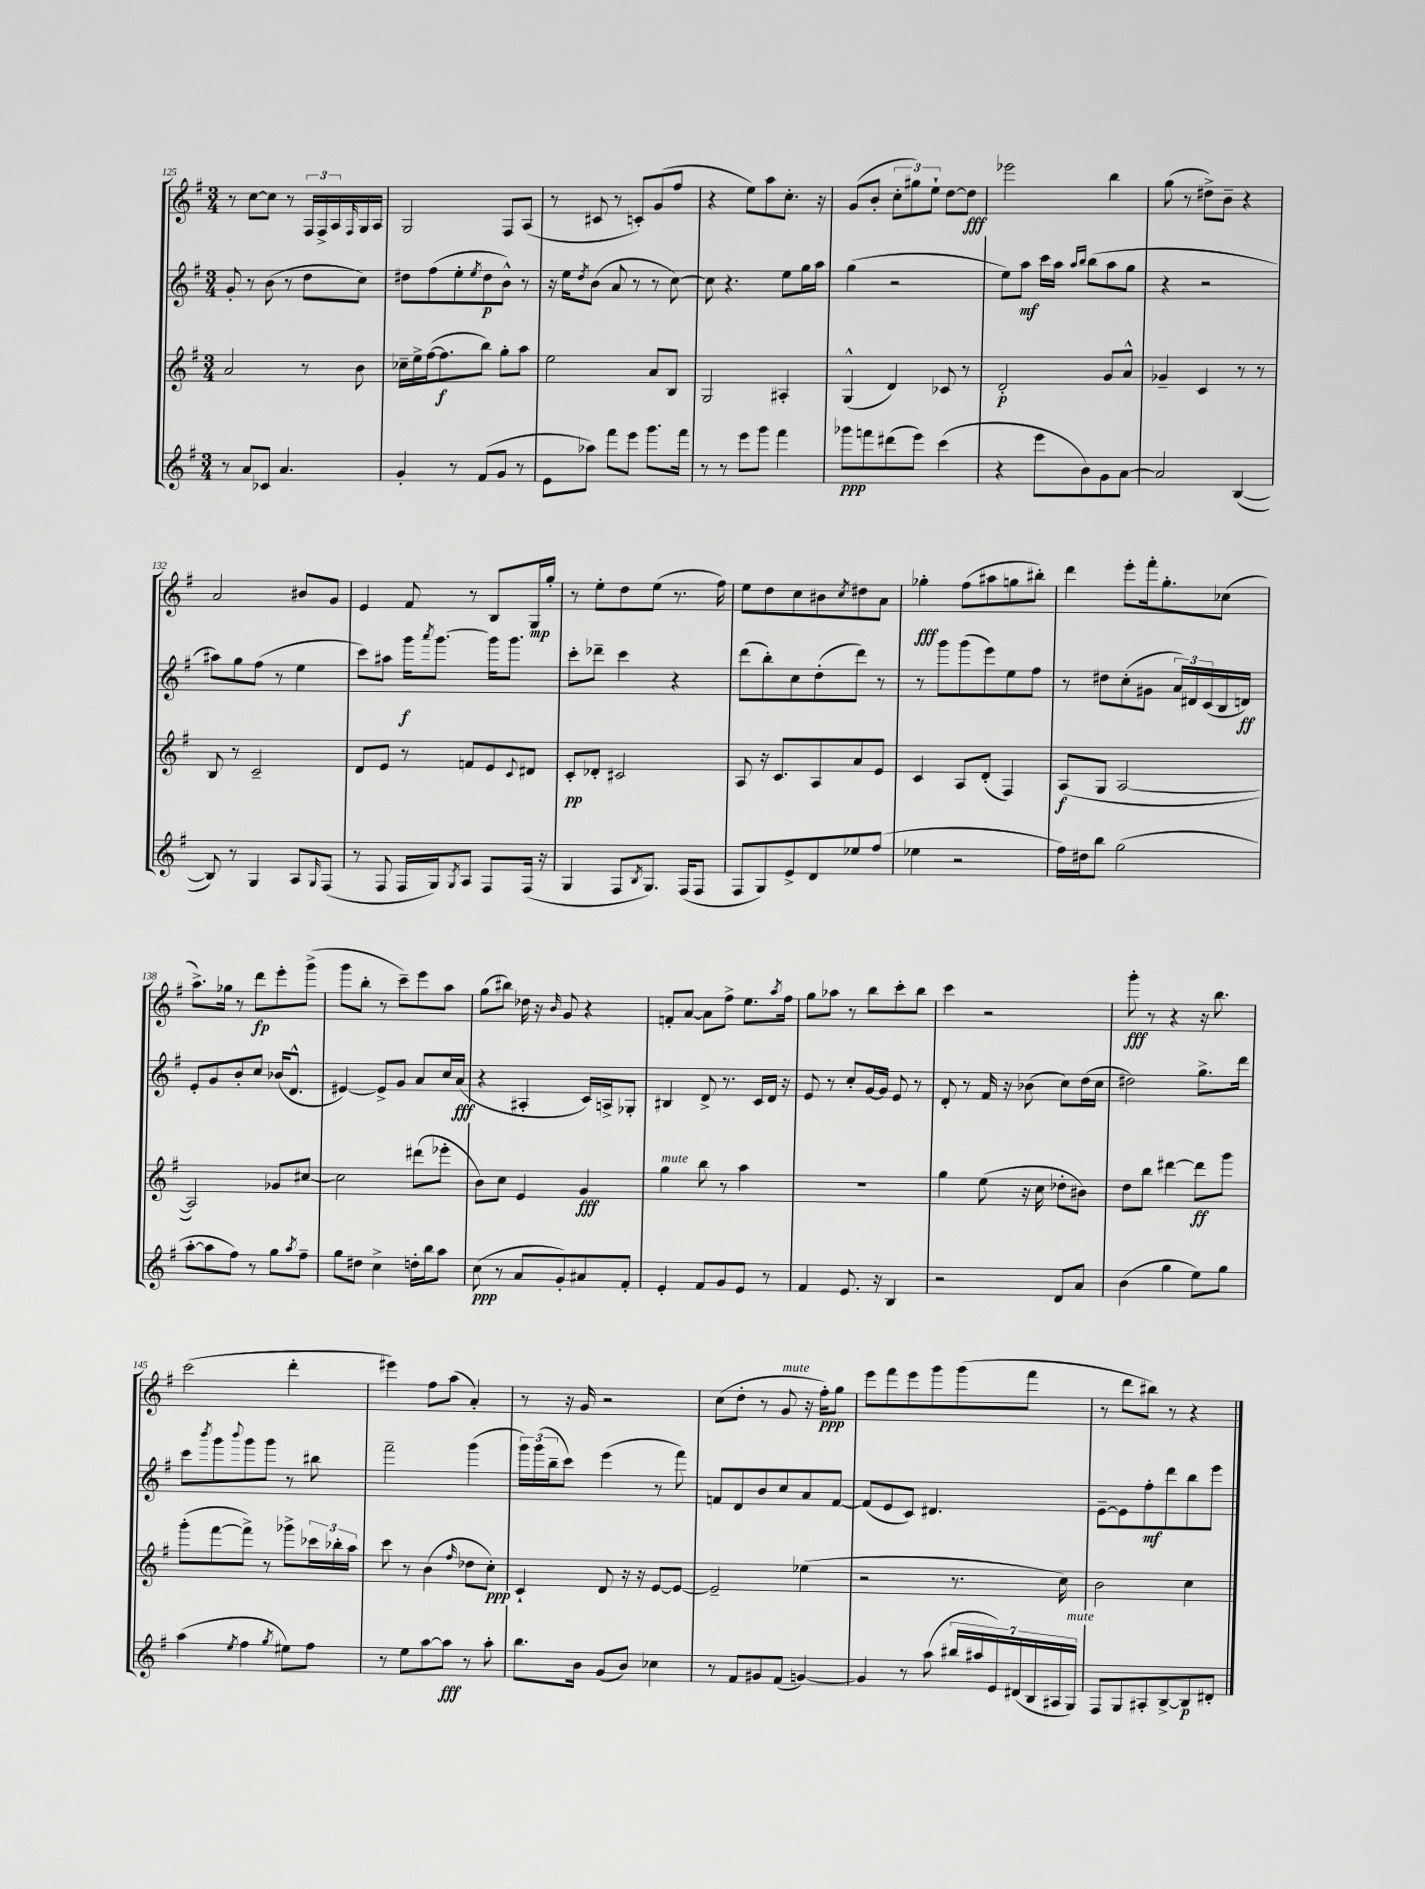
<<
\new StaffGroup <<
\new Staff = "s0" {
    \clef treble \key g \major \numericTimeSignature \time 3/4
    r8 c''8~ c''8 r8 \tuplet 3/2 { fis16 fis16-> a16 } \grace { fis16 } g16 a16 |
    g2 fis8 a8( |
    r8 cis'8 r8 c'8-.) g'8( fis''8 |
    r4 e''8) a''8 c''8.-. r16 |
    g'8( b'8-. \tuplet 3/2 { c''8-. gis''8) e''8-! } d''8~ d''8\fff |
    ees'''2 b''4 |
    g''8( r8 dis''8->) b'8-- r4 |
    a'2 bis'8 g'8 |
    e'4 fis'8 r8 b8 g16\mp g''16-. |
    r8 e''8-. d''8 e''8( r8. fis''16) |
    e''8 d''8 c''8 bis'8 \acciaccatura { c''8 } dis''8 a'8 |
    ges''4-.\fff fis''8( ais''8 g''8 bis''8-.) |
    d'''4 e'''8-. fis'''16-. g''8.-. ces''8( |
    a''8.->) ges''16 r8 d'''8\fp e'''8-. g'''8->( |
    g'''8 b''8-. r8 c'''8--) e'''8 a''8 |
    g''8( bis''8) des''16 r16 \grace { b'16 } g'8 r4 |
    f'8-. a'8~ a'8 fis''8-> e''8. \acciaccatura { a''8 } fis''16 |
    g''8 aes''8 r8 b''8 c'''8-. b''8 |
    c'''4 r2 |
    g'''8-.\fff r8 r4 r16 b''8. |
    c'''2( d'''4-. |
    eis'''4) fis''8 a''8( a'4-.) |
    r8 r16 g'16 r2 |
    c''8( d''8-. r8 g'8^\markup { \italic "mute" } r16 fis''16-.\ppp) g''8 |
    e'''8 fis'''8 e'''8 g'''8 g'''8( fis'''8 |
    r8 d'''8 bis''8) r8 r4 \bar "|." |
}
\new Staff = "s1" {
    \clef treble \key g \major \numericTimeSignature \time 3/4
    g'8-. r8 b'8( r8 d''8 c''8) |
    dis''8 fis''8( e''8-. \acciaccatura { e''8 } dis''8\p b'8-^) r8 |
    r16 e''16 \acciaccatura { d''8 } b'8( a'8 r8 r8 c''8~) |
    c''8 r4. e''8 g''16 a''16 |
    g''4( r2 |
    e''8) a''8\mf c'''16 a''16 \grace { a''16 b''16 } b''8( a''8 g''8 |
    r4 r2 |
    ais''8) g''8 fis''8( r8 e''4 |
    c'''8) ais''8 g'''16\f \acciaccatura { a'''8 } g'''8.~ g'''16 g'''8. |
    c'''8-. des'''8-- c'''4 r4 |
    d'''8( b''8-.) c''8 d''8-.( d'''8) r8 |
    r8 g'''8 g'''8( e'''8) e''8 fis''8 |
    r8 dis''8 c''8-.( gis'8 \tuplet 3/2 { a'16) dis'16 c'16( } b16 d'16\ff) |
    e'8-. g'8 b'8-. c''8 bes'16( d'8.-^ |
    eis'4~) eis'8-> g'8 a'8 c''16 a'16\fff( |
    r4 ais4-. c'16) a16-> ges8-. |
    bis4 d'8-> r8. c'16 d'16 r16 |
    e'8 r8 c''8-. g'16~ g'16 e'8 r8 |
    d'8-. r8 fis'16 r16 bes'8( c''8) d''16( c''16 |
    dis''2) g''8.-> d'''16 |
    c'''8 \acciaccatura { b'''8 } g'''8 \appoggiatura { b'''8 } g'''8 g'''8 r8 bis''8 |
    fis'''2-- g'''4( |
    \tuplet 3/2 { g'''16) g'''16( b''16-- } c'''8) e'''4( r8 fis'''8) |
    f'8 d'8 b'8 c''8 a'8 f'8~ |
    f'8( e'8 c'8) dis'4. |
    e'8~-- e'8 fis''8-.\mf d'''8 b''8 e'''8 \bar "|." |
}
\new Staff = "s2" {
    \clef treble \key g \major \numericTimeSignature \time 3/4
    a'2 r8 b'8 |
    ces''16-- e''16-> fis''16~( fis''8.\f b''8) g''8-. a''8 |
    e''2 a'8 b8 |
    g2 ais4-. |
    g4-^( d'4) ces'8 r8 |
    d'2-.\p g'8 a'8-^ |
    ges'4-- c'4 r8 r8 |
    b8 r8 c'2-- |
    d'8 e'8 r8 f'8 e'8 \appoggiatura { c'8 } dis'8 |
    c'8-.\pp des'8-. cis'2 |
    a8 r16 c'8. a8 a'8 e'8 |
    c'4 a8 d'8-.( fis4) |
    a8\f( g8 a2~ |
    a2) ges'8 cis''8~ |
    cis''2 dis'''8( ees'''8-. |
    b'8) c''8 e'4 g'4\fff |
    g''4^\markup { \italic "mute" } b''8 r8 a''4 |
    R2. |
    g''4 e''8( r16 c''16 des''8-. bis'8) |
    d''8 b''8 dis'''4~ dis'''8\ff g'''8 |
    g'''8-.( fis'''8~ fis'''8->) r8 ges'''8-> \tuplet 3/2 { ces'''16 bes''16-. a''16 } |
    c'''8 r8 b'4( \grace { fis''16 } des''8 c''8-.\ppp) |
    c'4-! d'8 r16 r16 e'8~ e'8~ |
    e'2-- ees''4( |
    r2 r8. c''16) |
    b'2 c''4 \bar "|." |
}
\new Staff = "s3" {
    \clef treble \key g \major \numericTimeSignature \time 3/4
    r8 a'8 ces'8 a'4. |
    g'4-. r8 fis'8( g'8 r8 |
    e'8 aes''8) fis'''8 e'''8 g'''8. fis'''16 |
    r8 r8 e'''8 g'''8 fis'''4 |
    ges'''8\ppp f'''8 dis'''8( e'''8) c'''4( |
    r4 e'''8 b'8) g'8 a'8~ |
    a'2 b4~( |
    b8) r8 g4 a8 \grace { g16 } fis8( |
    r8 fis8 fis16 g16) \acciaccatura { g8 } a8 fis8 fis16( r16 |
    g4 fis8 \acciaccatura { b8 } g8.) fis16( fis8 |
    fis8 g8) e'8-> d'8 ees''8 fis''8( |
    ees''4 r2 |
    fis''16) dis''16 b''8 g''2( |
    a''8~-. a''8 fis''8) r8 g''8 \acciaccatura { a''8 } fis''8-- |
    g''8 dis''8 c''4-> d''16-. b''16 a''8 |
    c''8\ppp( r8 a'8 g'8-.) ais'8 fis'8-. |
    e'4-. fis'8 g'8 e'8 r8 |
    fis'4 e'8. r16 b4 |
    r2 d'8 a'8 |
    b'4( g''4 e''8) g''8 |
    a''4( \acciaccatura { e''8 } fis''4 \acciaccatura { g''8 } eis''8) fis''8 |
    r8 e''8 a''8~ a''8\fff r8 a''8-. |
    b''8. b'16 g'8( b'8) ces''4 |
    r8 fis'8 gis'8 fis'8( g'4~) |
    g'4 r8 a''8( \tuplet 7/4 { bis''16 ais''16 e'16) dis'16( b16 ais16 g16^\markup { \italic "mute" }) } |
    fis8 g8 ais8-. b8~-> b8\p dis'8-. \bar "|." |
}
>>
>>
\layout { \context { \Score currentBarNumber = #125 } }
